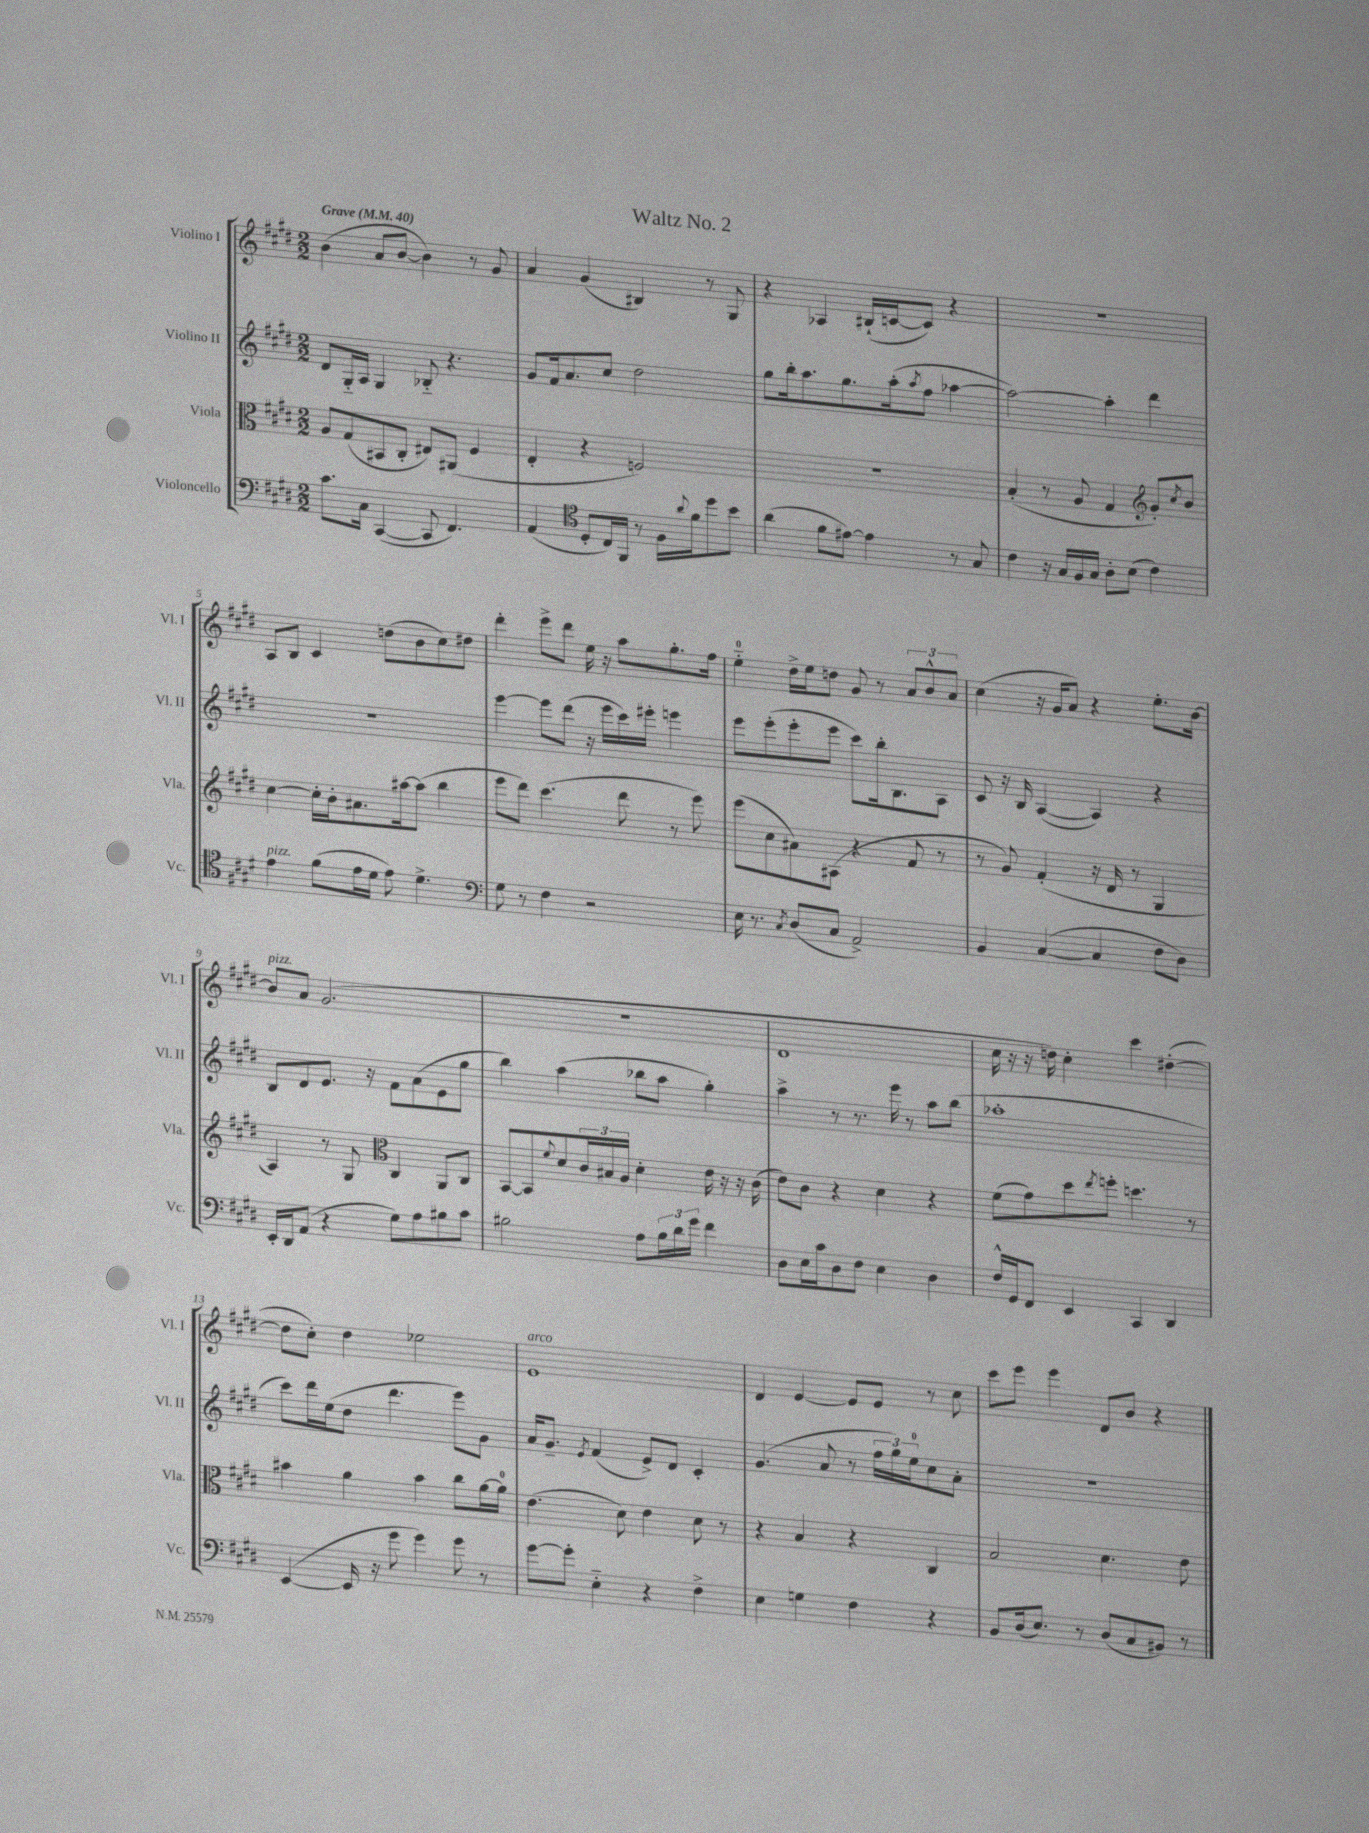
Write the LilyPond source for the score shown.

\header { title = "Waltz No. 2" }
<<
\new StaffGroup <<
\new Staff = "s0" \with { instrumentName = "Violino I" shortInstrumentName = "Vl. I" } {
    \clef treble \key e \major \numericTimeSignature \time 2/2 \tempo "Grave" 4 = 40
    b'4( a'8 b'8~ b'4) r8 gis'8 |
    a'4 gis'4( bis4) r8 gis8 |
    r4 aes4 bis16-!( c'16~ c'8) r4 |
    r1 |
    a8 b8 cis'4 d''8( b'8 cis''8) dis''8 |
    dis'''4-. e'''8-> dis'''8 e''16 r16 a''8 gis''8.-. fis''16 |
    e''4-0-_ dis''16-> e''16 d''8 gis'8 r8 \tuplet 3/2 { a'8 b'8-^ a'8 } |
    cis''4( r16 gis'16 a'8) r4 e''8.-. b'16~ |
    b'8^\markup { \italic "pizz." } a'8 gis'2.( |
    R1 |
    dis'1 |
    cis''16 r16 r16 d''16) cis''4-. cis'''4 dis''4~-.( |
    dis''8 cis''8-.) dis''4 ees''2 |
    e'1^\markup { \italic "arco" } |
    dis'4 e'4~ e'8 e'8 r8 cis''8 |
    cis'''8 e'''8 e'''4 dis'8 b'8 r4 \bar "|." |
}
\new Staff = "s1" \with { instrumentName = "Violino II" shortInstrumentName = "Vl. II" } {
    \clef treble \key e \major \numericTimeSignature \time 2/2
    dis'8 gis16-_ a16 gis4 bes8-_ r4. |
    gis'8 fis'16 a'8. cis''8 dis''2 |
    gis''8 b''16-. a''8. gis''8. a''16-.( \acciaccatura { a''8 } fis''8 aes''4~ |
    aes''2~) aes''4-. dis'''4 |
    R1 |
    e'''4~ e'''8 dis'''8( r16 e'''16 cis'''16) eis'''16-. e'''4 |
    e'''8 e'''8-.( e'''8-. e'''8 cis'''8) b''16-. b8. a8 |
    cis'8 r16 b16 a4~( a4) r4 |
    b8 dis'8 e'8. r16 fis'8 a'8( e'8 gis''8 |
    b''4) a''4( bes''8 a''8 gis''4-.) |
    a''4-> r8 r8. e'''16 r8 a''8 b''8( |
    aes''1-. |
    cis'''8) dis'''16 e''16( dis''8 dis'''4. e'''8) gis'8 |
    a'16 gis'8.-- \acciaccatura { e'8 } fis'4( e'8->) dis'8 cis'4-. |
    gis'4.( a'8 r8 \tuplet 3/2 { fis''16 gis''16) e''16-0 } cis''8 a'8-. |
    R1 \bar "|." |
}
\new Staff = "s2" \with { instrumentName = "Viola" shortInstrumentName = "Vla." } {
    \clef alto \key e \major \numericTimeSignature \time 2/2
    a8 gis8( bis,8 cis8-. eis8) ais,8( fis4 |
    e4-. r4 f2) |
    r1 |
    b4-.( r8 a8 gis4 \clef treble gis'8-.) \acciaccatura { cis''8 } b'8 |
    cis''4~ cis''16-. b'16-. ais'8. ais''16~ ais''8( b''4 |
    e'''8 dis'''8) cis'''4.( dis'''8 r8 e'''8) |
    e'''8( cis''8 ais'8) ais8( r4 fis'8 r8 |
    r8 gis'8) fis'4-.( r16 dis'16 r8 gis4 |
    a4) r8 gis8 \clef alto cis4 a,8 cis8 |
    b,8~ b,8 \appoggiatura { fis'8 } dis'8 \tuplet 3/2 { cis'16 bis16 a16 } dis'4-. e'16 r16 r16 cis'16( |
    e'8) cis'8 r4 dis'4 r4 |
    fis'8( gis'8) dis''8 \acciaccatura { e''8 } f''8-. d''4. r8 |
    bis'4 a'4 bis'4 cis''8 a'16~ a'16-0 |
    e'4.( dis'8) e'4 dis'8 r8 |
    r4 b4 r4 cis4 |
    b2 dis'4. e'8 \bar "|." |
}
\new Staff = "s3" \with { instrumentName = "Violoncello" shortInstrumentName = "Vc." } {
    \clef bass \key e \major \numericTimeSignature \time 2/2
    cis'8. cis16 cis,4~( cis,8 fis,4.) |
    a,4( \clef tenor dis8-. cis16) fis,16 r8 fis16 \appoggiatura { a'8 } fis'16 dis''8 b'8 |
    a'4( fis'8 eis'8~) eis'4 r8 gis8 |
    cis'4 r16 gis16 fis16 gis16 a8-. b8( cis'4) |
    e'4^\markup { \italic "pizz." } fis'8( e'16 dis'16 e'8) dis'4.-> |
    \clef bass gis8 r8 fis4 r2 |
    e16 r8. \acciaccatura { cis8 } dis8( cis8 a,2->) |
    b,4 cis4~( cis4 fis8 dis8) |
    e,16-. dis,16 a,8( r4 gis8) a8 bis8 cis'8 |
    bis2 a8 \tuplet 3/2 { bis16 dis'16 gis'16 } fis'4 |
    dis8 e16 cis'16 dis8 fis8 e4 dis4 |
    fis16-^ gis,16 fis,8 e,4 cis,4 dis,4 |
    e,4~( e,16 r16 gis'8 gis'4) gis'8 r8 |
    gis'8~ gis'8-. e4-_ r4 fis4-> |
    e4 g4 fis4 r4 |
    b,8 dis16( e8.) r8 dis8( cis8 bis,8) r8 \bar "|." |
}
>>
>>
